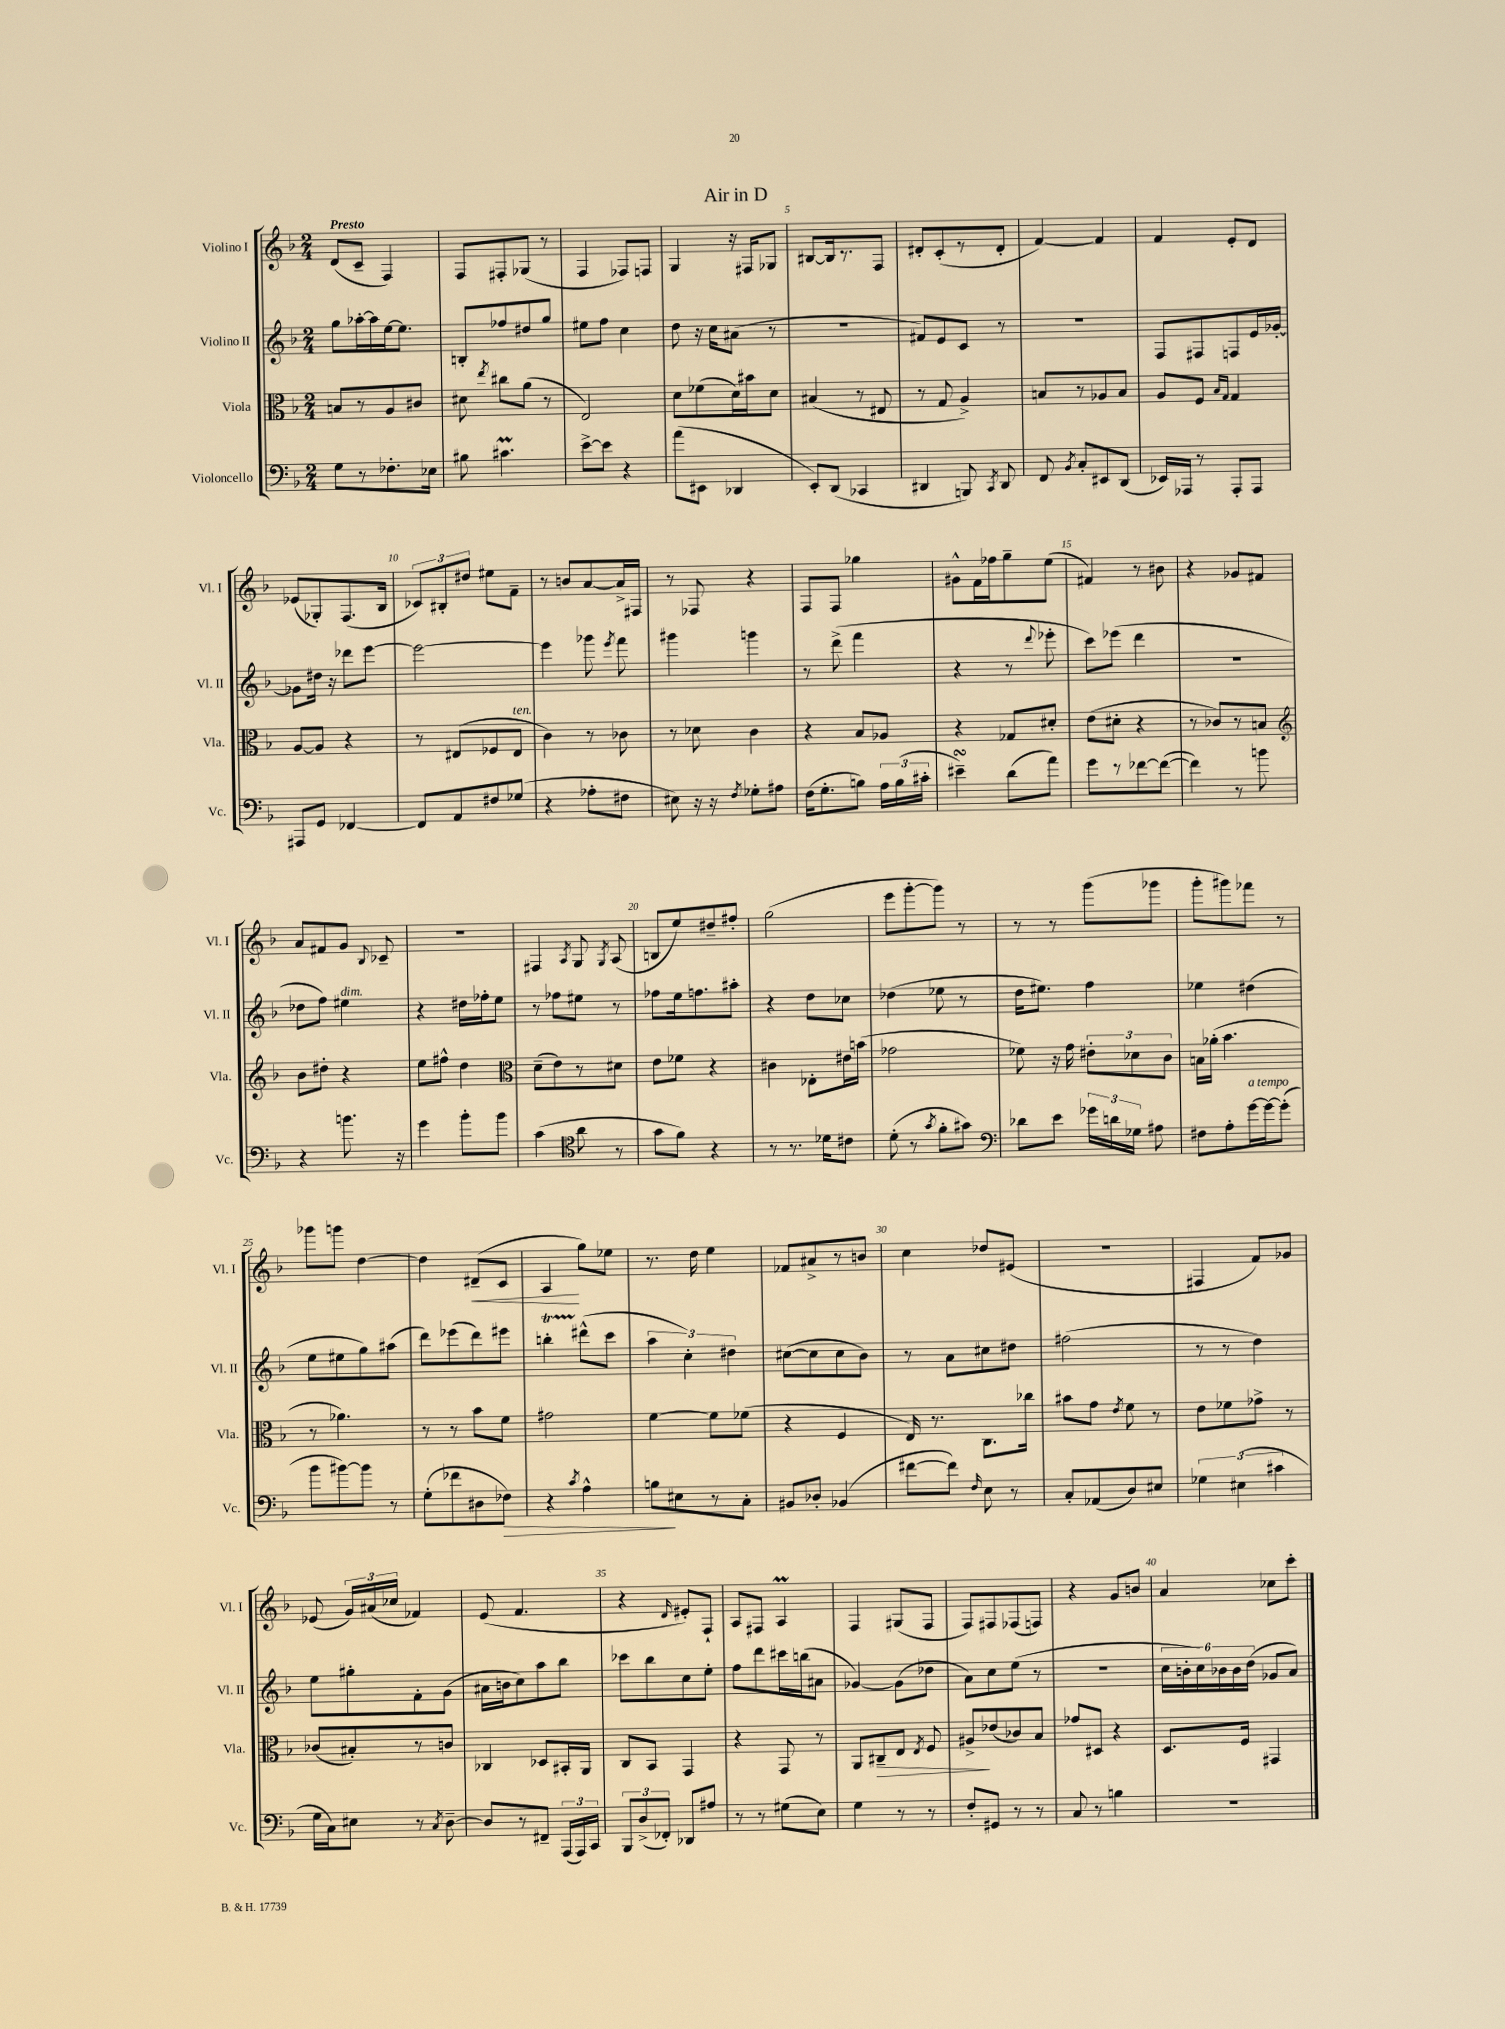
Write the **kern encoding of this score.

**kern	**kern	**kern	**kern
*staff4	*staff3	*staff2	*staff1
*clefF4	*clefC3	*clefG2	*clefG2
*k[b-]	*k[b-]	*k[b-]	*k[b-]
*M2/4	*M2/4	*M2/4	*M2/4
8G	8B	8gg	(8d
8r	8r	[16aa-'	8c~
.	.	16aa-]	.
8.F-'	8A	[16ee	4F)
.	.	8.ee]	.
.	8c#	.	.
16E-	.	.	.
=	=	=	=
8B#	8d#	8B'	8F
.	8qee	.	.
4.c#	8cc#	8ff-	8F#'
.	(8a	8dd#	(8G-
.	8r	8gg	8r
=	=	=	=
[8e^	2E)	8ee#	4F
8e]	.	8ff	.
4r	.	4cc	8F-)
.	.	.	8F
=	=	=	=
(8a	8d	8dd	4G
8EE#	(8f-	16r	.
.	.	16cc	.
4DD-	16d)	(8a#	16r
.	16b#	.	16F#
.	8d	8r	8G-
=	=	=	=
8EE')	(4B#	2r	[8B#
(8DD	.	.	16B#]
.	.	.	8.r
4CC-	8r	.	.
.	8E#	.	8F
=	=	=	=
4DD#	8r	8f#)	8d#'
.	8G	8e	(8c'
8BBB)	4A^)	8c	8r
8qCC	.	.	.
8DD#	.	8r	8d#'
=	=	=	=
8FF	8B	2r	[4f)
8qBB-	.	.	.
8C'	8r	.	.
8EE#	8A-	.	4f]
(8DD	8B	.	.
=	=	=	=
16EE-)	8A	8F	4f
16AAA-	.	.	.
8r	8F	8F#	.
.	16qqB-	.	.
.	16qqG	.	.
8AAA-'	4G	8F	8e'
8AAA-	.	16e	8d
.	.	[16g-'	.
=	=	=	=
8AAA#	[8A	8g-]	(8e-
8GG	8A]	16dd#	8G-')
.	.	16r	.
[4FF-	4r	8ddd-	(8.F
.	.	[8eee	.
.	.	.	16B-
=	=	=	=
8FF-]	8r	2eee_	12c-)
.	.	.	12B#'
8AA	(8E#	.	.
.	.	.	12dd#
8F#	8F-	.	8ee#
(8G-	8E#	.	8f~
=	=	=	=
4r	4c)	4eee]	8r
.	.	.	8b
8A-'	8r	8ggg-	[8a
.	.	8qeee	.
8F#	8c-	8fff	16a^]
.	.	.	16F#
=	=	=	=
8E#)	8r	4ggg#	8r
16r	8d-	.	8F-
16r	.	.	.
8qF	.	.	.
8G-'	4c	4ggg	4r
8A#	.	.	.
=	=	=	=
(16F	4r	8r	8F
8.G'	.	.	.
.	.	(8ddd^	8F
8B)	8B-	4fff	4gg-
24A	8A-	.	.
(24B	.	.	.
24c#'	.	.	.
=	=	=	=
4e#~)	4r	4r	8g#^^
.	.	.	16f
.	.	.	16ff-
(8d	8G-	8r	8gg~
.	.	8qqddd	.
8a)	8d#'	8eee-'	(8ee
=	=	=	=
8g	(8e	8ccc)	4f#)
8r	8d#'	(8eee-	.
[8f-	4r	4ddd	8r
(8f-_	.	.	8b#
=	=	=	=
4f-])	8r	2r	4r
.	8c-)	.	.
8r	8r	.	8g-
8b	8B	.	8f#
=	=	=	=
*	*clefG2	*	*
4r	8b-	8dd-	8a
.	8dd#'	8ff)	8f#
8.b	4r	4ee#	8g
.	.	.	8qqB-
.	.	.	8c-~
16r	.	.	.
=	=	=	=
4g	8ee	4r	2r
.	8ff#^^	.	.
8b-'	4dd	16dd#	.
.	.	16ff-'	.
8b-	.	8ee	.
=	=	=	=
*	*clefC3	*	*
(4c	(8d~	8r	4F#
.	8e)	8ff-	.
*clefC4	*	*	*
.	.	.	8qA
8a	8r	8ee#	8G
.	.	.	8qG
8r	8d#	8r	(8A
=	=	=	=
8g	8e	8ff-	8B
8f)	8f-	16ee	8ee)
.	.	8.ff	.
4r	4r	.	8dd#~
.	.	8aa#'	8ff#'
=	=	=	=
8r	4c#	4r	(2gg
8.r	.	.	.
.	8E-'	8dd	.
16d-	.	.	.
8c#	16e#	8cc-	.
.	(16b	.	.
=	=	=	=
(8d'	2g-	(4dd-	8eee
8r	.	.	[8ggg'
8qg	.	.	.
8f'	.	8ee-	8ggg])
8g#)	.	8r	8r
=	=	=	=
*clefF4	*	*	*
8d-	8f-)	16dd	8r
.	.	8.ee#)	.
8e	16r	.	8r
.	16g	.	.
24g-	12e#'	4ff	(8ggg
24d	.	.	.
24G-	12d-	.	.
8A#	.	.	8ggg-
.	12c	.	.
=	=	=	=
8F#	16B	4ee-	8ggg'
.	(16a-'	.	.
8A'	4.b-	.	8ggg#)
[16g	.	(4dd#	8fff-
16g_	.	.	.
(8g']	.	.	8r
=	=	=	=
8b-	8r	8ee	8ggg-
[8b#)	4.a-)	8ee#	8ggg
8b#]	.	8gg)	[4dd
8r	.	(8aa#	.
=	=	=	=
(8G'	8r	8ddd)	4dd]
8f-	8r	(8eee-	.
8D#	8b-	8ddd)	(8d#~
8F-)	8f	8eee#	8c
=	=	=	=
4r	2g#	4bb'	4A
8qc	.	.	.
4A^^	.	(8ddd#^^	8gg)
.	.	8ccc	8ee-
=	=	=	=
8B	[4f	6aa	8.r
8E#	.	.	.
.	.	6cc')	.
.	.	.	16dd
8r	8f]	.	4ee
.	.	6dd#	.
8C'	(8f-	.	.
=	=	=	=
8BB#	4r	([8cc#	8f-
8D-'	.	8cc#]	8a#^
(4BB-	4F	8cc#	8r
.	.	8b-)	8b
=	=	=	=
[8f#	16E)	8r	4cc
.	8.r	.	.
8f#])	.	8a	.
16qqF	.	.	.
8E	8.C	8cc#	8dd-
8r	.	8dd#	(8e#
.	16cc-	.	.
=	=	=	=
8C'	8b#	(2ff#	2r
(8AA-	8g	.	.
.	8qe	.	.
8D)	8f	.	.
8E#	8r	.	.
=	=	=	=
6G-	8e	8r	4F#
.	8f-	8r	.
(6E#	.	.	.
.	8g-^	4dd)	8f)
6c#	.	.	.
.	8r	.	8g-
=	=	=	=
16G	(8c-	8ee	(8e-
16C)	.	.	.
8E#	8B#')	8gg#'	24g)
.	.	.	(24a#
.	.	.	24cc-
8r	8r	8f'	4f-)
8qC	.	.	.
[8D~	8c	(8g	.
=	=	=	=
8D]	4C-	16a#	(8e
.	.	16b	.
8r	.	8cc)	4.f
8FF#~	8D-	8aa	.
(24AAA	16BB#'	8bb-	.
24AAA)	.	.	.
.	16AA	.	.
24CC	.	.	.
=	=	=	=
12BBB-	8C	8ccc-	4r
(12D^	.	.	.
.	8BB-	8bb-	.
12FF-')	.	.	.
.	.	.	16qqd
8DD-	4GG	8cc	8e#')
8A#	.	8ee'	8F`
=	=	=	=
8r	4r	8ff	8A
8r	.	8ddd	8F#
(8G#	8GG	16ccc#	4A
.	.	(16bb	.
8E)	8r	8a#	.
=	=	=	=
4G	8AA	[4g-)	4F
.	8C#~	.	.
8r	8E	(8g-]	(8G#
.	8qE	.	.
8r	8F	8dd-	8F
=	=	=	=
8F'	8A#^	8a)	8F)
8GG#	(8e-	8cc	8F#
8r	8c-)	(8ee	(8F-
8r	8B-	8r	8F)
=	=	=	=
8C	8g-	2r	4r
8r	8D#	.	.
4B	4r	.	8g
.	.	.	8b
=	=	=	=
2r	8.D	24cc	4a
.	.	24b'	.
.	.	24cc)	.
.	.	24b-	.
.	.	24b-	.
.	16F	.	.
.	.	(24dd	.
.	4GG#	8g-	8cc-
.	.	8a)	8ccc'
==	==	==	==
*-	*-	*-	*-
